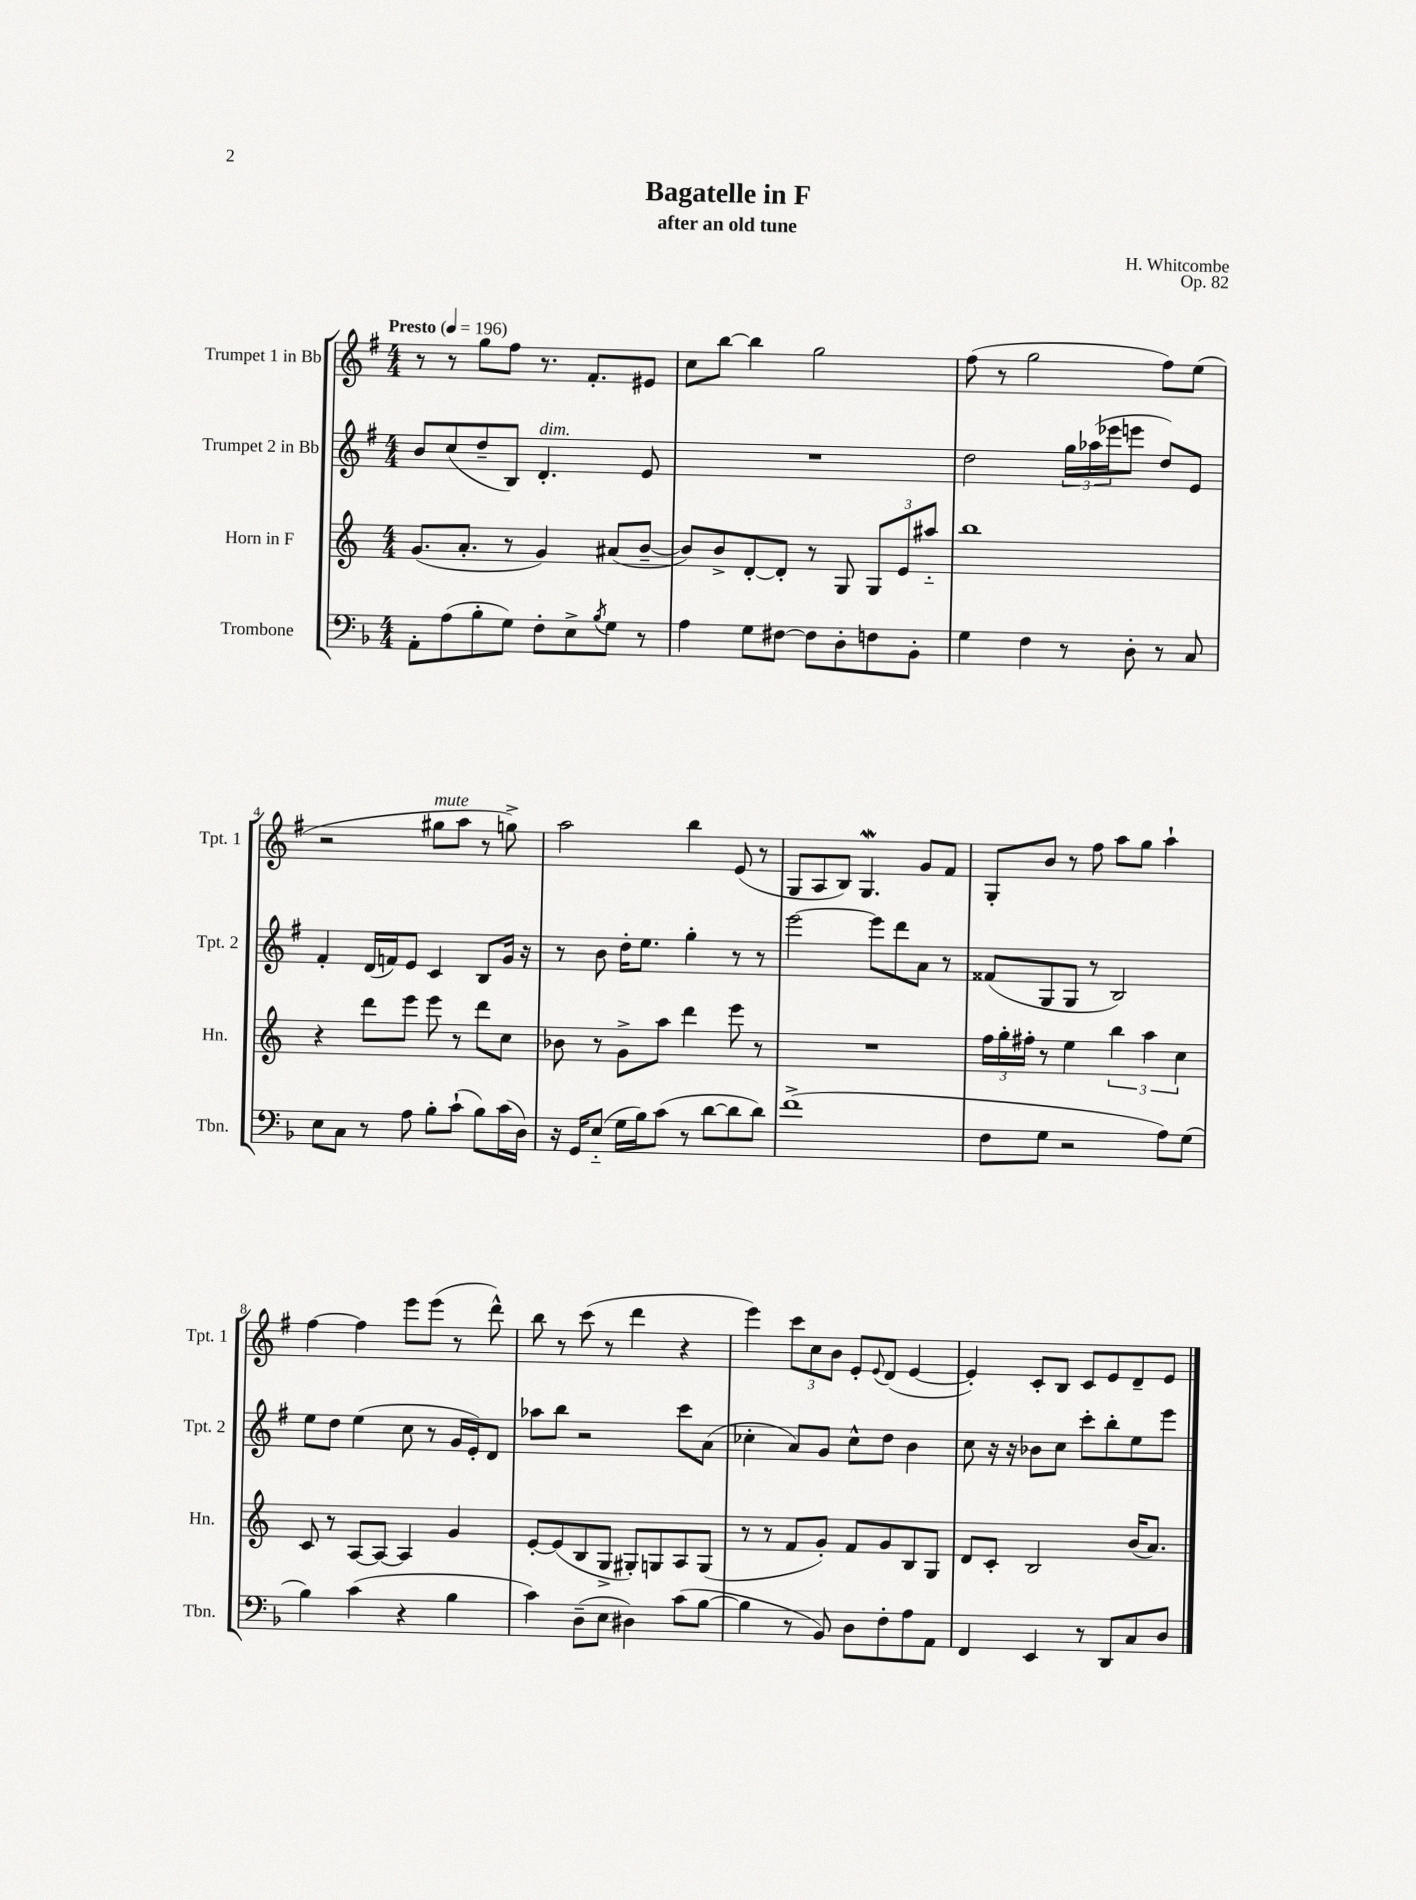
\header { title = "Bagatelle in F" composer = "H. Whitcombe" subtitle = "after an old tune" opus = "Op. 82" }
<<
\new StaffGroup <<
\new Staff = "s0" \with { instrumentName = "Trumpet 1 in Bb" shortInstrumentName = "Tpt. 1" } {
    \clef treble \key g \major \numericTimeSignature \time 4/4 \tempo "Presto" 4 = 196
    r8 r8 g''8 fis''8 r8. fis'8.-. eis'8 |
    c''8 b''8~ b''4 g''2 |
    fis''8( r8 g''2 fis''8) e''8( |
    r2 gis''8^\markup { \italic "mute" } a''8 r8 g''8->) |
    a''2 b''4 e'8( r8 |
    g8 a8 b8) g4.\mordent g'8 fis'8 |
    g8-. b'8 r8 fis''8 a''8 g''8 a''4-! |
    fis''4~ fis''4 e'''8 e'''8( r8 d'''8-^) |
    b''8 r8 c'''8( r8 d'''4 r4 |
    e'''4) \tuplet 3/2 { c'''8 c''8 b'8 } e'8-. \appoggiatura { e'8 } d'8( e'4~ |
    e'4-.) c'8-. b8 c'8 e'8 d'8-- e'8 \bar "|." |
}
\new Staff = "s1" \with { instrumentName = "Trumpet 2 in Bb" shortInstrumentName = "Tpt. 2" } {
    \clef treble \key g \major \numericTimeSignature \time 4/4
    b'8 c''8( d''8-- b8) d'4.-.^\markup { \italic "dim." } e'8 |
    R1 |
    d''2 \tuplet 3/2 { g''16 aes''16( ees'''16 } e'''8 d''8) e'8 |
    fis'4-. d'16( f'16) e'8 c'4 b8 g'16 r16 |
    r8 b'8 d''16-. e''8. g''4-. r8 r8 |
    e'''2~ e'''8 d'''8 a'8 r8 |
    fisis'8( g8 g8 r8 b2) |
    e''8 d''8 e''4( c''8 r8 g'16 e'16-.) d'8 |
    aes''8 b''8 r2 c'''8 a'8( |
    ces''4-. a'8) g'8 ces''8-^ d''8 b'4 |
    c''8 r16 r16 bes'8 c''8 c'''8-. b''8-. e''8 e'''8 \bar "|." |
}
\new Staff = "s2" \with { instrumentName = "Horn in F" shortInstrumentName = "Hn." } {
    \clef treble \key c \major \numericTimeSignature \time 4/4
    g'8.( a'8.-. r8 g'4) ais'8( b'8~-- |
    b'8) b'8-> d'8~-. d'8-. r8 g8 \tuplet 3/2 { g8 e'8 ais''8-_ } |
    b''1 |
    r4 d'''8 e'''8 e'''8 r8 d'''8 c''8 |
    bes'8 r8 g'8-> a''8 d'''4 e'''8 r8 |
    R1 |
    \tuplet 3/2 { f''16 g''16-. fis''16-. } r8 e''4 \tuplet 3/2 { b''4 a''4 c''4 } |
    c'8 r8 a8~ a8~ a4 g'4 |
    e'8~-. e'8( b8 g8-> gis8-.) g8 a8 g8( |
    r8 r8 f'8 g'8-.) f'8 g'8 b8 g8 |
    d'8 c'8-. b2 b'16( a'8.) \bar "|." |
}
\new Staff = "s3" \with { instrumentName = "Trombone" shortInstrumentName = "Tbn." } {
    \clef bass \key f \major \numericTimeSignature \time 4/4
    a,8-. a8( bes8-. g8) f8-. e8-> \acciaccatura { bes8 } g8 r8 |
    a4 g8 fis8~ fis8 d8-. f8 bes,8-. |
    g4 f4 r8 d8-. r8 c8 |
    e8 c8 r8 a8 bes8-. c'8-!( bes8) c'16( d16) |
    r16 g,16 e8-_( g16 bes16) c'8( r8 d'8~ d'8 d'8) |
    f'1->( |
    f8 g8 r2 a8) g8( |
    bes4) c'4( r4 bes4 |
    c'4) d8--( e8 dis4) c'8( bes8~ |
    bes4 r8 bes,8) d8 f8-. a8 a,8 |
    f,4 e,4 r8 d,8 c8 d8 \bar "|." |
}
>>
>>
